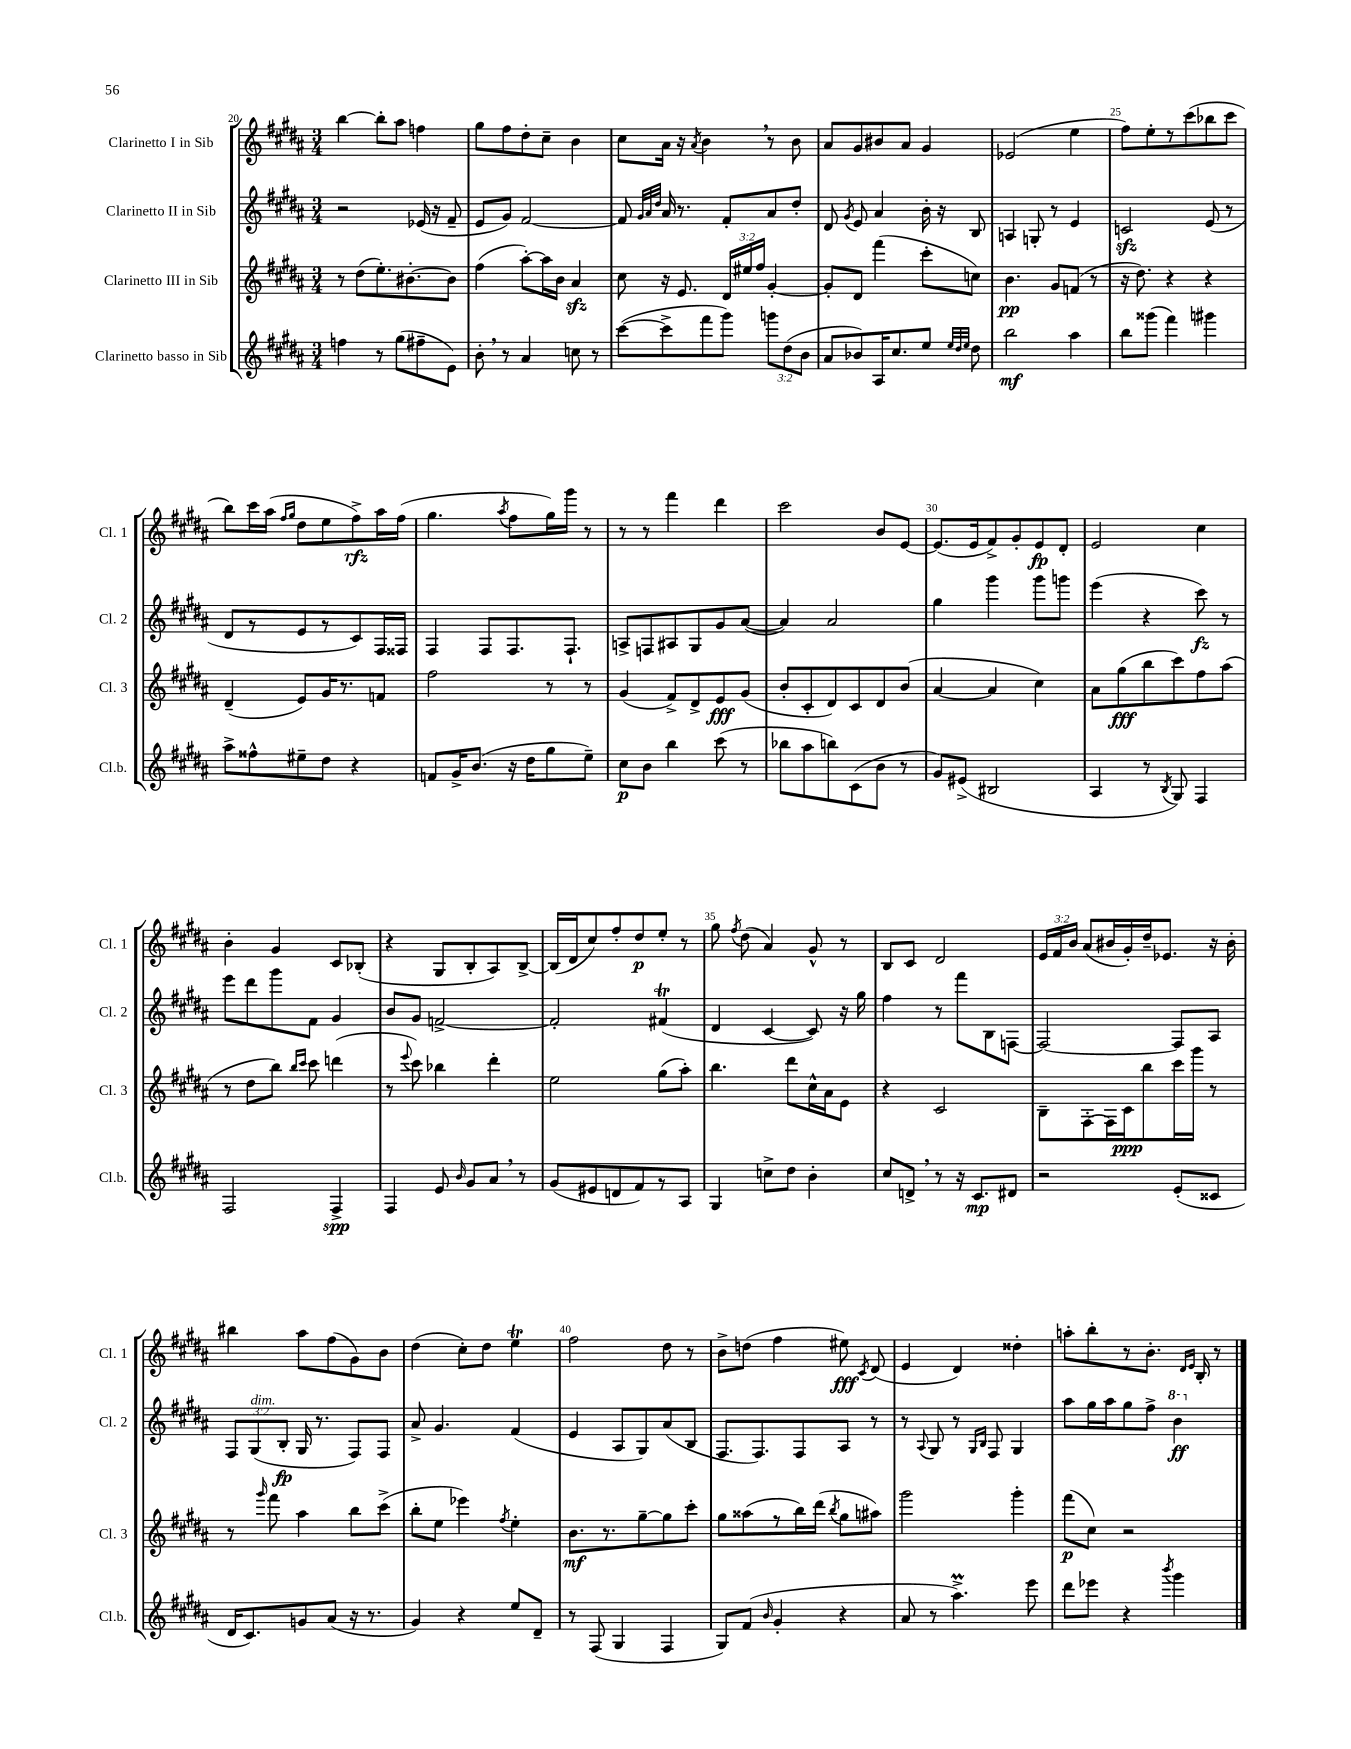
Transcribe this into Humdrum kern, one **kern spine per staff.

**kern	**kern	**kern	**kern
*staff4	*staff3	*staff2	*staff1
*clefG2	*clefG2	*clefG2	*clefG2
*k[f#c#g#d#a#]	*k[f#c#g#d#a#]	*k[f#c#g#d#a#]	*k[f#c#g#d#a#]
*M3/4	*M3/4	*M3/4	*M3/4
4ff	8r	2r	[4bb
.	(8dd#	.	.
8r	8.ee')	.	8bb']
(8gg#	.	.	8aa#
.	[8.b#'	.	.
8ff#~	.	(16e-	4ff
.	.	16r	.
8e)	8b#]	8f#~	.
=	=	=	=
8b'	(4ff#	8e	8gg#
8r	.	8g#)	8ff#
4a#	[8aa#')	[2f#	8dd#'
.	16aa#]	.	8cc#~
.	16b	.	.
8cc	4a#	.	4b
8r	.	.	.
=	=	=	=
([8ccc#	8cc#	8f#]	8cc#
.	.	32qqg#	.
.	.	32qqa#	.
.	.	32qqdd#	.
8ccc#^]	16r	16a#	16a#
.	8.e	8.r	16r
.	.	.	8qa#
8fff#	.	.	4b
8ggg#)	24d#	8f#'	.
.	24ee#	.	.
.	24ff#	.	.
12ggg	[4g#'	8a#	8r
(12dd#	.	.	.
.	.	8dd#'	8b
12b	.	.	.
=	=	=	=
8a#	8g#']	8d#	8a#
.	.	8qg#	.
8b-)	8d#	8e	8g#
16A#	(4fff#	4a#	8b#
8.cc#	.	.	.
.	.	.	8a#
8ee	8ccc#'	16b'	4g#
.	.	16r	.
32qqee	.	.	.
32qqdd#	.	.	.
32qqee	.	.	.
8dd#	8cc)	8B	.
=	=	=	=
2bb	4.b	4A	(2e-
.	.	8G'	.
.	8g#	8r	.
4aa#	(8f	4e	4ee
.	8r	.	.
=	=	=	=
8bb	16r	2c	8ff#)
.	8.dd#)	.	.
(8ggg##	.	.	8ee'
4fff#)	4r	.	8r
.	.	.	(8ccc#
4ggg#	4r	(8e	8bb-
.	.	8r	8ccc#
=	=	=	=
8aa#^	(4d#~	8d#	8bb)
8ff##^^	.	8r	16ccc#
.	.	.	(16aa#
.	.	.	16qqff#
.	.	.	16qqgg#
8ee#~	8e)	8e	8dd#
8dd#	16g#	8r	8ee
.	8.r	.	.
4r	.	8c#)	8ff#^)
.	8f	16F#	16aa#
.	.	16F##	(16ff#
=	=	=	=
8f	2ff#	4F#	4.gg#
16g#^	.	.	.
(8.b	.	.	.
.	.	8F#	.
.	.	.	8qaa#
16r	.	8.F#	8ff#
16dd#	.	.	.
8gg#	8r	.	16gg#)
.	.	8.F#`	16ggg#
8ee~)	8r	.	8r
=	=	=	=
8cc#	(4g#	8A^	8r
8b	.	8F	8r
4bb	8f#^)	8A#	4fff#
.	8d#^	8G#	.
(8ccc#	8e	8g#	4ddd#
8r	(8g#	([8a#	.
=	=	=	=
8bb-	8b'	4a#])	2ccc#
8aa#	8c#'	.	.
8bb)	8d#)	2a#	.
(8c#	8c#	.	.
8b	8d#	.	8b
8r	(8b	.	[8e
=	=	=	=
8g#)	[4a#	4gg#	(8.e]
(8e#^	.	.	.
.	.	.	16e
2B#	4a#]	4ggg#	8f#^)
.	.	.	8g#'
.	4cc#)	8ggg#	8e
.	.	8ggg	8d#'
=	=	=	=
4A#	8a#	(4eee	2e
.	(8gg#	.	.
8r	8bb	4r	.
8qB	.	.	.
8G#)	8ccc#)	.	.
4F#	8ff#	8ccc#)	4cc#
.	(8aa#	8r	.
=	=	=	=
2F#	8r	8eee	4b'
.	8dd#	8ddd#	.
.	8bb)	8ggg#	4g#
.	16qqbb	.	.
.	16qqccc#	.	.
.	8ccc#	8f#	.
4F#^	(4ddd	4g#	8c#
.	.	.	(8B-'
=	=	=	=
4F#	8r	8b	4r
.	8qqeee	.	.
.	8ccc#)	8g#	.
8e	4bb-	[2f^	8G#
16qqb	.	.	.
8g#	.	.	8B'
8a#	4ddd#'	.	8A#)
8r	.	.	[8B^
=	=	=	=
(8g#	2ee	2f']	(16B]
.	.	.	16d#
8e#	.	.	8cc#)
8d	.	.	8ff#'
8f#)	.	.	8dd#
8r	(8gg#	(4f#	8ee'
8A#	8aa#')	.	8r
=	=	=	=
4G#	4.bb	4d#	8gg#
.	.	.	8qff#
.	.	.	(8dd#
8cc^	.	[4c#	4a#)
8dd#	8ddd#	.	.
4b'	16cc#^^	8c#])	8g#^^
.	16a#	.	.
.	8e	16r	8r
.	.	16gg#	.
=	=	=	=
8cc#	4r	4ff#	8B
8d^	.	.	8c#
8r	2c#	8r	2d#
16r	.	8fff#	.
8.c#	.	.	.
.	.	8B	.
8d#	.	[8F	.
=	=	=	=
2r	8B~	2F_	24e
.	.	.	24f#
.	.	.	24b
.	[8F#'	.	(8a#
.	16F#]	.	16b#
.	16c#	.	16g#')
.	8bb	.	16dd#~
.	.	.	8.e-
(8e'	16ccc#	8F]	.
.	16ggg#	.	.
8c##	8r	8A#	16r
.	.	.	16b#'
=	=	=	=
16d#	8r	12F#	4bb#
8.c#)	.	.	.
.	.	(12G#	.
.	16qqggg#	.	.
.	8fff#	.	.
.	.	12B'	.
8g	4aa#	16G#	8aa#
.	.	8.r	.
(8a#	.	.	(8ff#
16r	8bb	8F#)	8g#)
8.r	.	.	.
.	(8ccc#^	8F#	8b
=	=	=	=
4g#)	8bb'	8a#^	(4dd#
.	8ee	4.g#	.
4r	4eee-)	.	8cc#')
.	.	.	8dd#
.	8qff#	.	.
8ee	4ee'	(4f#	4ee
8d#~	.	.	.
=	=	=	=
8r	8.b	4e	2ff#
(8F#	.	.	.
.	8.r	.	.
4G#	.	8A#	.
.	[8gg#~	8G#)	.
4F#	8gg#]	(8a#	8dd#
.	8ccc#'	8B	8r
=	=	=	=
8G#)	8gg#	8.F#	8b^
(8f#	(8aa##	.	(8dd
.	.	8.F#)	.
16qqb	.	.	.
4g#'	8r	.	4ff#
.	16bb)	8F#	.
.	(16ddd#	.	.
.	8qbb	.	.
4r	8gg#	8A#	8ee#)
.	.	.	8qc#
.	8aa#)	8r	(8d#
=	=	=	=
8a#	2ggg#	8r	4e
.	.	8qqA#	.
8r	.	8G#	.
4.aa#^)	.	8r	4d#)
.	.	16qqG#	.
.	.	16qqB	.
.	.	8F#	.
.	4ggg#'	4G#	4dd##'
8eee	.	.	.
=	=	=	=
8ddd#	(8fff#	8aa#	8aa'
8eee-	8cc#)	16gg#	8bb'
.	.	16aa#	.
4r	2r	8gg#	8r
.	.	8ff#^	8.b'
8qbbb	.	.	.
4ggg#	.	4bb	.
.	.	.	16qqd#
.	.	.	16qqe
.	.	.	16B'
.	.	.	8r
==	==	==	==
*-	*-	*-	*-
